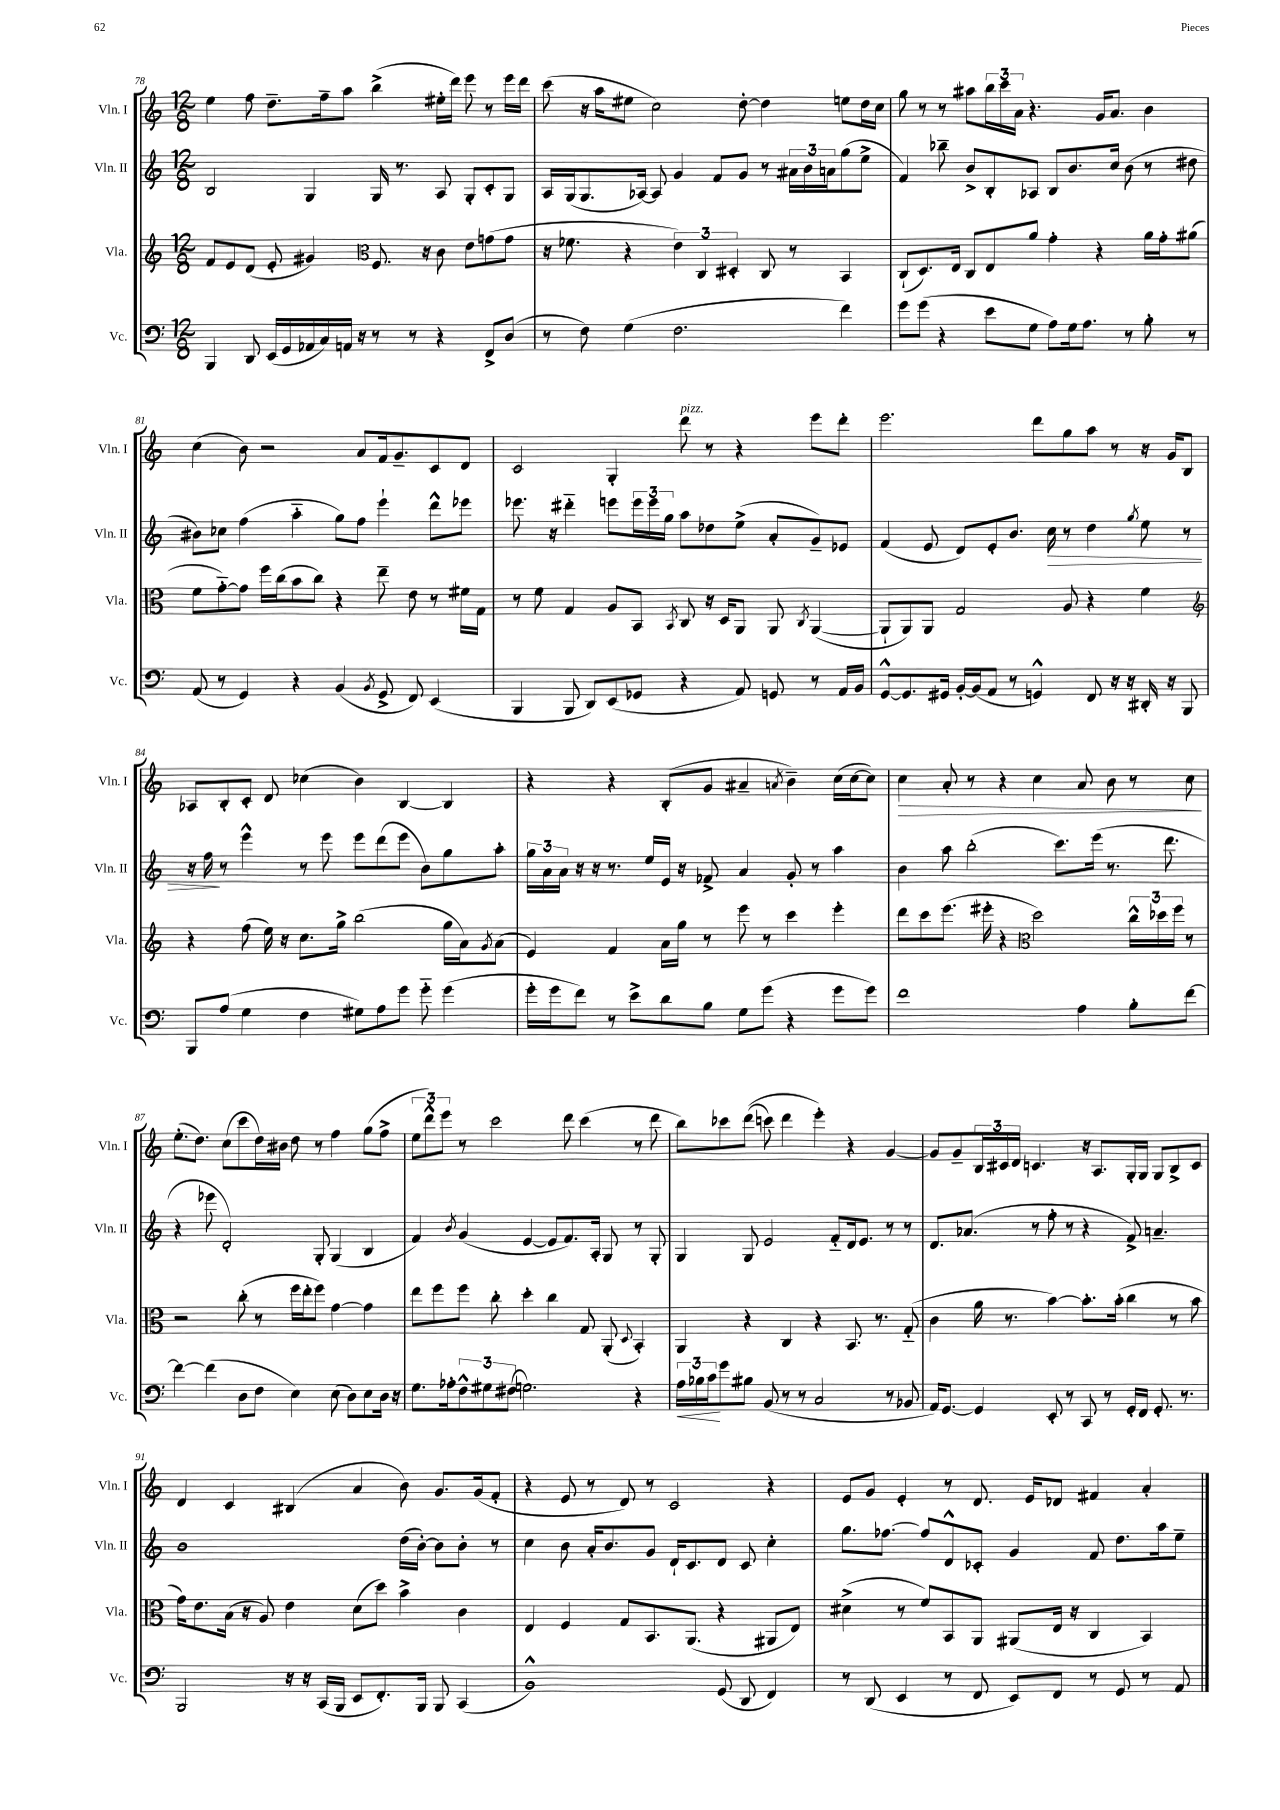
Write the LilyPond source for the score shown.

<<
\new StaffGroup <<
\new Staff = "s0" \with { instrumentName = "Vln. I" shortInstrumentName = "Vln. I" } {
    \clef treble \key c \major \numericTimeSignature \time 12/8
    e''4 f''8 d''8.-- f''16-- a''8 b''4->( eis''16-. d'''16) e'''8 r8 e'''16 d'''16 |
    c'''8( r16 a''16 eis''8 c''2) d''8~-. d''4 e''8 d''16 c''16 |
    g''8 r8 r8 ais''8 \tuplet 3/2 { b''16 c'''16 a'16 } r4. g'16 a'8. b'4 |
    c''4( b'8) r2 a'8 f'16 g'8.-- c'8 d'8 |
    c'2 g4-. d'''8^\markup { \italic "pizz." } r8 r4 e'''8 d'''8-. |
    e'''2. d'''8 g''8 a''8 r8 r16 g'16 b8 |
    aes8 b8-. c'8-. d'8 ces''4( b'4) b4~ b4 |
    r4 r4 b8-.( g'8 ais'4-- \acciaccatura { a'8 } b'4--) c''16( c''16~ c''8) |
    c''4\> a'8-. r8 r4 c''4 a'8 b'8 r8 c''8\! |
    e''8.-.( d''8.) c''8( c'''8 d''16) bis'16 d''8 r8 f''4 g''8( f''8-> |
    \tuplet 3/2 { e''8 d'''8-^) e'''8 } r8 c'''2 d'''8 c'''4( r8 d'''8 |
    b''8) ces'''8 d'''8(\( c'''8) d'''4 e'''4-.\) r4 g'4~ |
    g'8 g'8-- \tuplet 3/2 { b16 cis'16 d'16 } c'4. r16 a8. g16-. g16 g8 b8-> c'8 |
    d'4 c'4 bis4( a'4 b'8) g'8. g'16( f'8-. |
    r4 e'8 r8 d'8) r8 c'2 r4 |
    e'8 g'8 e'4-. r8 d'8. e'16 des'8 fis'4 a'4-. \bar "|." |
}
\new Staff = "s1" \with { instrumentName = "Vln. II" shortInstrumentName = "Vln. II" } {
    \clef treble \key c \major \numericTimeSignature \time 12/8
    b2 g4 g16 r8. a8 g8-. c'8-. g8 |
    a16 g16( g8. aes16~) aes8 g'4 f'8 g'8 r8 \tuplet 3/2 { ais'16 b'16 a'16 } g''8( e''8-> |
    f'4) bes''8-- b'8-> b8-. aes8 b8 b'8. c''16 b'8( r8 dis''8 |
    bis'8) ces''8 f''4( a''4-_ g''8) f''8 e'''4-! d'''8-^ ees'''8 |
    ees'''8. r16 dis'''4-_ e'''8 \tuplet 3/2 { e'''16 e'''16 g''16 } a''8 des''8 e''8->( a'8-. g'8--) ees'8 |
    f'4( e'8 d'8) e'8-. b'8. c''16\> r8 d''4 \acciaccatura { g''8 } e''8 r8 |
    r16 f''16\! r8 e'''4-^ r8 e'''8 e'''8 d'''8( e'''8 b'8) g''8 a''8-. |
    \tuplet 3/2 { g''16 a'16 a'16 } r16 r16 r8. e''16 e'16 r16 fes'8-> a'4 g'8-. r8 a''4 |
    b'4 a''8 b''2-.( c'''8.) e'''16( r8. d'''8. |
    r4 ees'''8 d'2-.) g8-. g4( b4 |
    f'4) \acciaccatura { b'8 } g'4( e'4~ e'8 f'8.) a16-. g8 r8 g8-. |
    g4 g8 e'2 f'8-_ d'16 e'8. r8 r8 |
    d'8. aes'8.( r8 f''8-. r8 r4 f'8->) a'4.-- |
    b'1 d''16( b'16~-.) b'8 b'8-. r8 |
    c''4 b'8 a'16-. b'8. g'8 d'16-! c'8. d'8 c'8 c''4-. |
    g''8. fes''8.~ fes''8 d'8-^ ces'8-. g'4 f'8 d''8. a''16 e''8-- \bar "|." |
}
\new Staff = "s2" \with { instrumentName = "Vla." shortInstrumentName = "Vla." } {
    \clef treble \key c \major \numericTimeSignature \time 12/8
    f'8 e'8 d'8( e'8-. gis'4) \clef alto f8. r16 c'8 e'8 g'8( g'8 |
    r16 fes'8. r4 \tuplet 3/2 { e'4) c4 dis4-. } c8 r8 b,4 |
    c8-!( d8.) e16 c8 e8 a'8 g'4-. r4 a'16 g'16-. ais'8( |
    f'8 g'8~-_) g'8 f''16 c''16( b'8 c''8) r4 e''8-- e'8 r8 fis'16 g16 |
    r8 f'8 g4 a8 b,8 \acciaccatura { b,8 } c8 r16 d16 a,8 a,8 \acciaccatura { c8 } a,4~( |
    a,8-! a,8) a,8 g2 a8 r4 f'4 |
    \clef treble r4 f''8( e''16) r16 c''8. g''16-> b''2( g''16 a'16) \acciaccatura { g'8 } a'8( |
    e'4) f'4 a'16 g''16 r8 e'''8 r8 c'''4 e'''4-. |
    d'''8 c'''8 e'''8.( eis'''16-. r4 \clef alto d''2) \tuplet 3/2 { c''16-^ des''16 f''16 } r8 |
    r2 c''8-.( r8 f''16 e''16-. f''8) g'4~ g'4 |
    e''8 f''8 f''8 c''8-. d''4-. c''4 g8 a,8-.( \appoggiatura { d8 } b,4-.) |
    a,4 r4 c4 r4 b,8. r8. g8-_( |
    c'4 a'16 r8. b'4~) b'8.-. b'16-.( c''4 r8 b'8 |
    g'16) e'8. b16( r16 a8) e'4 d'8( d''8) b'4-> c'4 |
    e4 f4 g8 b,8. a,8.( r4 ais,8 e8) |
    dis'4->( r8 f'8) b,8 a,8 ais,8( e16 r16 c4 b,4) \bar "|." |
}
\new Staff = "s3" \with { instrumentName = "Vc." shortInstrumentName = "Vc." } {
    \clef bass \key c \major \numericTimeSignature \time 12/8
    b,,4 d,8 e,16( g,16 aes,16 c16) a,16 r16 r8 r8 r4 f,8-> d8( |
    r8 f8) g4( f2. f'4) |
    g'8 g'8( r4 e'8 g8 a8) g16 a8. r8 b8-. r8 |
    a,8( r8 g,4) r4 b,4( \acciaccatura { b,8 } g,8-> f,8) e,4( |
    b,,4 b,,8 d,8) e,8( ges,8 r4 a,8) g,8 r8 a,16 b,16 |
    g,8~-^ g,8. gis,16 b,16~-. b,16( a,8 r8 g,4-^) f,8 r16 r16 dis,16-. r16 b,,8 |
    b,,8 a8( g4 f4 gis8) a8 g'8 g'8-_ g'4( |
    g'16-. g'16 f'8) r8 e'8-> d'8 b8 g8 g'8( r4 g'8 g'8) |
    f'1 a4 b8-. f'8~ |
    f'4~ f'4( d8 f8 e4) e8( d8) e8 d16 r16 |
    g8. aes16-. \tuplet 3/2 { f8-^ gis8 fis8( } g2.) r4 |
    \tuplet 3/2 { a16\< bes16 c'16\! } g'8 bis8 b,8( r8 r8 c2 r8 bes,8 |
    a,16) g,8.~ g,4 e,8-. r8 c,8 r8 g,16-. f,16 g,8.-. r8. |
    b,,2 r16 r16 c,16( b,,16 e,8 f,8.-.) b,,16 b,,8 c,4( |
    b,1-^) g,8( d,8 f,4) |
    r8 d,8( e,4 r8 f,8 e,8) f,8 r8 g,8 r8 a,8 \bar "|." |
}
>>
>>
\layout { \context { \Score currentBarNumber = #78 } }
